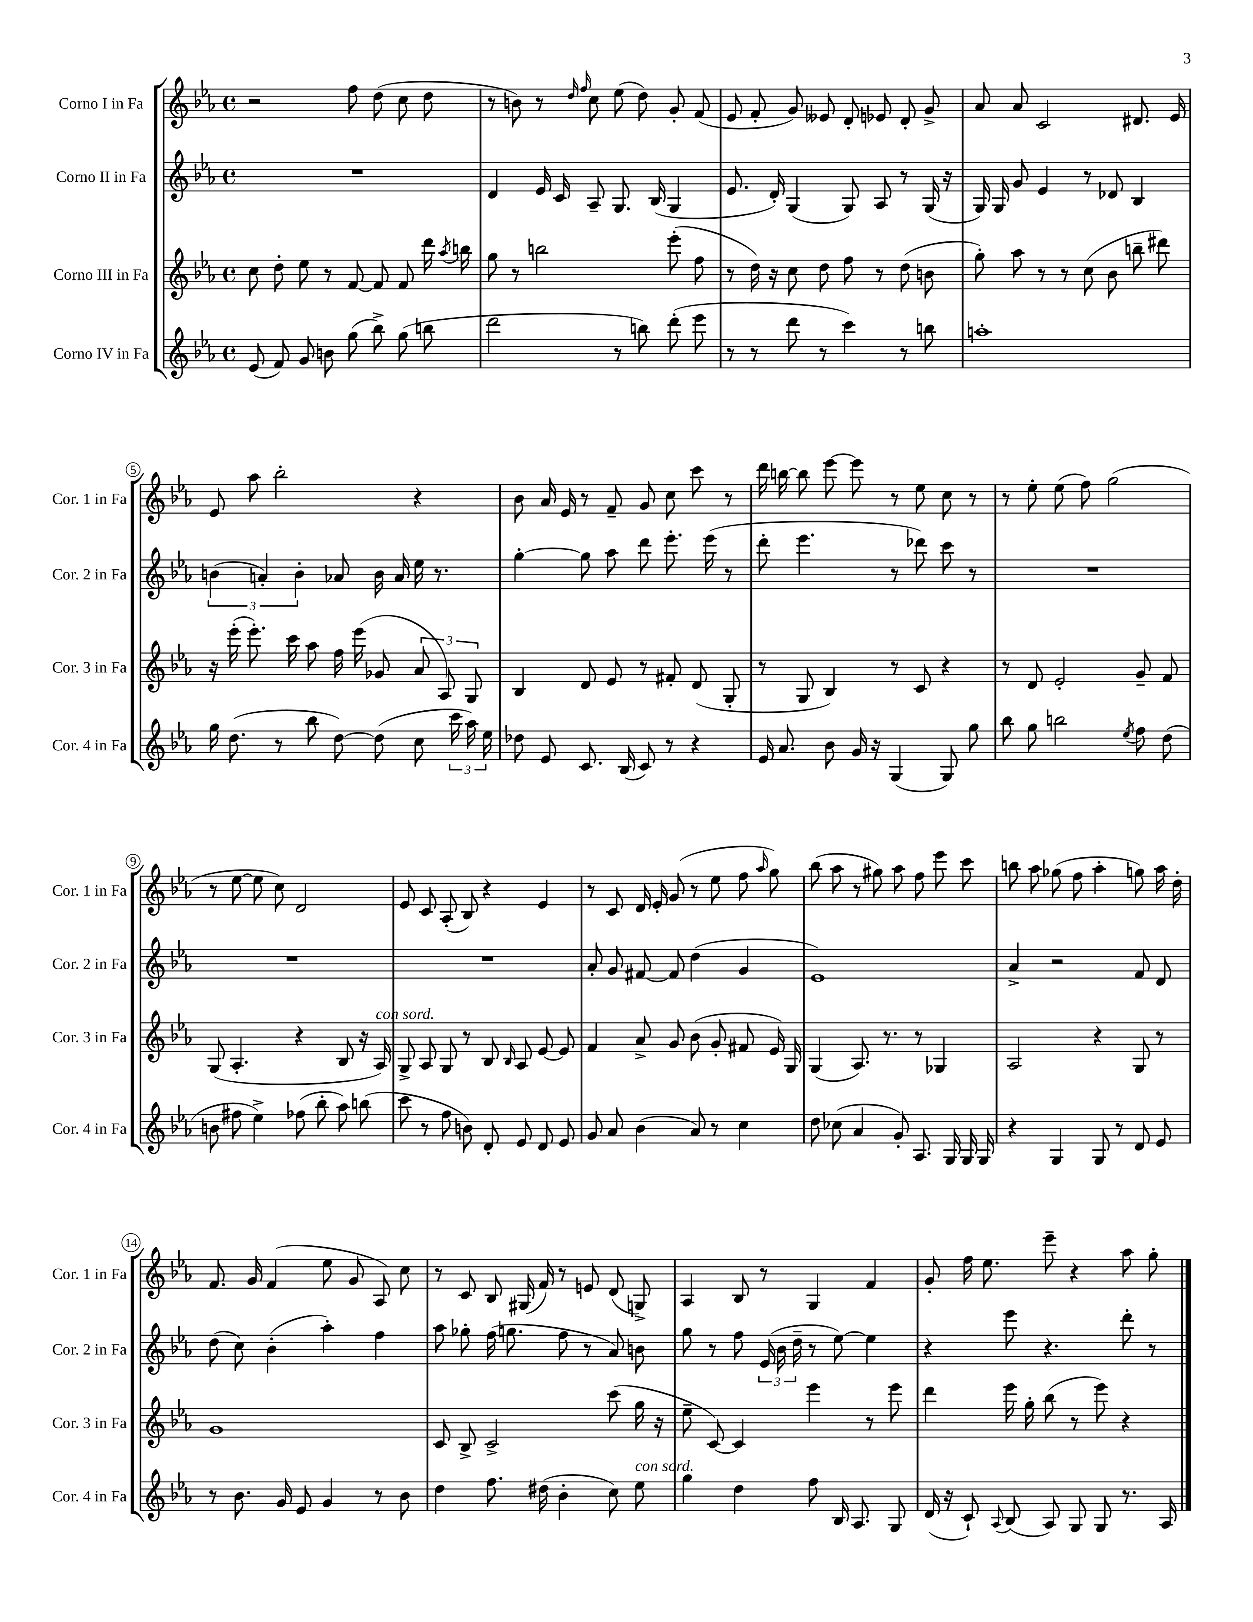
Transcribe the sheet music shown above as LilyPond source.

<<
\new StaffGroup <<
\new Staff = "s0" \with { instrumentName = "Corno I in Fa" shortInstrumentName = "Cor. 1 in Fa" } {
    \clef treble \key ees \major \defaultTimeSignature \time 4/4
    \autoBeamOff r2 f''8 d''8( c''8 d''8 |
    r8 b'8) r8 \grace { d''16 f''16 } c''8 ees''8( d''8) g'8-. f'8( |
    ees'8 f'8-. g'8) eeses'8 d'8-. ees'8 d'8-. g'8-> |
    aes'8 aes'8 c'2 dis'8. ees'16 |
    ees'8 aes''8 bes''2-. r4 |
    bes'8 aes'16 ees'16 r8 f'8-- g'8 c''8 c'''8 r8 |
    d'''16 b''16~ b''8 ees'''8~ ees'''8 r8 ees''8 c''8 r8 |
    r8 ees''8-. ees''8( f''8) g''2( |
    r8 ees''8~ ees''8 c''8) d'2 |
    ees'8 c'8 aes8-.( bes8) r4 ees'4 |
    r8 c'8 d'16 ees'16-. g'8( r8 ees''8 f''8 \grace { aes''16 } g''8) |
    bes''8( aes''8 r8 gis''8) aes''8 f''8 ees'''8 c'''8 |
    b''8 aes''8 ges''8( f''8 aes''4-. g''8) aes''16 d''16-. |
    f'8. g'16 f'4( ees''8 g'8 aes8) c''8 |
    r8 c'8 bes8 gis16( f'16) r8 e'8 d'8( g8->) |
    aes4 bes8 r8 g4 f'4 |
    g'8-. f''16 ees''8. ees'''8-- r4 aes''8 g''8-. \bar "|." |
}
\new Staff = "s1" \with { instrumentName = "Corno II in Fa" shortInstrumentName = "Cor. 2 in Fa" } {
    \clef treble \key ees \major \defaultTimeSignature \time 4/4
    \autoBeamOff R1 |
    d'4 ees'16 c'16 aes8-- g8. bes16( g4 |
    ees'8. d'16-.) g4( g8) aes8 r8 g16( r16 |
    g16) g16 g'8 ees'4 r8 des'8 bes4 |
    \tuplet 3/2 { b'4( a'4-.) b'4-. } aes'8 b'16 aes'16 ees''16 r8. |
    g''4~-. g''8 aes''8 d'''8 ees'''8.-. ees'''16( r8 |
    d'''8-. ees'''4. r8 des'''8) c'''8 r8 |
    R1 |
    R1 |
    R1 |
    aes'8-. g'8 fis'8~ fis'8 d''4( g'4 |
    ees'1) |
    aes'4-> r2 f'8 d'8 |
    d''8( c''8) bes'4-.( aes''4-.) f''4 |
    aes''8 ges''8-. f''16( g''8. f''8 r8 aes'8) b'8 |
    g''8 r8 f''8 \tuplet 3/2 { ees'16( bes'16 d''16-- } r8 ees''8~) ees''4 |
    r4 ees'''8 r4. d'''8-. r8 \bar "|." |
}
\new Staff = "s2" \with { instrumentName = "Corno III in Fa" shortInstrumentName = "Cor. 3 in Fa" } {
    \clef treble \key ees \major \defaultTimeSignature \time 4/4
    \autoBeamOff c''8 d''8-. ees''8 r8 f'8~ f'8 f'8 d'''16 \acciaccatura { aes''8 } b''16 |
    g''8 r8 b''2 ees'''8-.( f''8 |
    r8 d''16) r16 c''8 d''8 f''8 r8 d''8( b'8 |
    g''8-.) aes''8 r8 r8 c''8( bes'8 b''8-- dis'''8) |
    r16 ees'''16-.( ees'''8.-.) c'''16 aes''8 f''16 ees'''16( ges'8 \tuplet 3/2 { aes'8 aes8) g8 } |
    bes4 d'8 ees'8 r8 fis'8-. d'8( g8-. |
    r8 g8 bes4) r8 c'8 r4 |
    r8 d'8 ees'2-. g'8-- f'8 |
    g8( aes4.-. r4 bes8 r16 aes16^\markup { \italic "con sord." }) |
    g8-> aes8 g8 r8 bes8 \grace { bes16 } aes8 ees'8~ ees'8 |
    f'4 aes'8-> g'8 bes'8( g'8-. fis'8 ees'16) g16 |
    g4( aes8.) r8. r8 ges4 |
    aes2 r4 g8 r8 |
    g'1 |
    c'8 bes8-> c'2-> c'''8( g''16 r16 |
    ees''8-- c'8~) c'4 ees'''4 r8 ees'''8 |
    d'''4 ees'''16 g''16-. bes''8( r8 ees'''8) r4 \bar "|." |
}
\new Staff = "s3" \with { instrumentName = "Corno IV in Fa" shortInstrumentName = "Cor. 4 in Fa" } {
    \clef treble \key ees \major \defaultTimeSignature \time 4/4
    \autoBeamOff ees'8( f'8) g'8 b'8 g''8( bes''8->) g''8( b''8 |
    d'''2 r8 b''8) d'''8-.( ees'''8 |
    r8 r8 d'''8 r8 c'''4) r8 b''8 |
    a''1-. |
    g''16 d''8.( r8 bes''8 d''8~) d''8( c''8 \tuplet 3/2 { c'''16 aes''16) ees''16 } |
    des''8 ees'8 c'8. bes16( c'8) r8 r4 |
    ees'16 aes'8. bes'8 g'16 r16 g4( g8) g''8 |
    bes''8 g''8 b''2 \acciaccatura { ees''8 } f''8 d''8( |
    b'8 fis''8 ees''4->) fes''8( bes''8-. aes''8) b''8( |
    c'''8 r8 f''8 b'8) d'8-. ees'8 d'8 ees'8 |
    g'8 aes'8 bes'4( aes'8) r8 c''4 |
    d''8 ces''8( aes'4 g'8-.) aes8. g16 g16 g16 |
    r4 g4 g8 r8 d'8 ees'8 |
    r8 bes'8. g'16 ees'8 g'4 r8 bes'8 |
    d''4 f''8. dis''16( bes'4-. c''8) ees''8^\markup { \italic "con sord." } |
    g''4 d''4 f''8 bes16 aes8. g8 |
    d'16( r16 c'8-!) \appoggiatura { aes8 } bes8( aes8) g8 g8 r8. aes16 \bar "|." |
}
>>
>>
\layout { \context { \Score \override BarNumber.stencil = #(make-stencil-circler 0.1 0.3 ly:text-interface::print) } }
